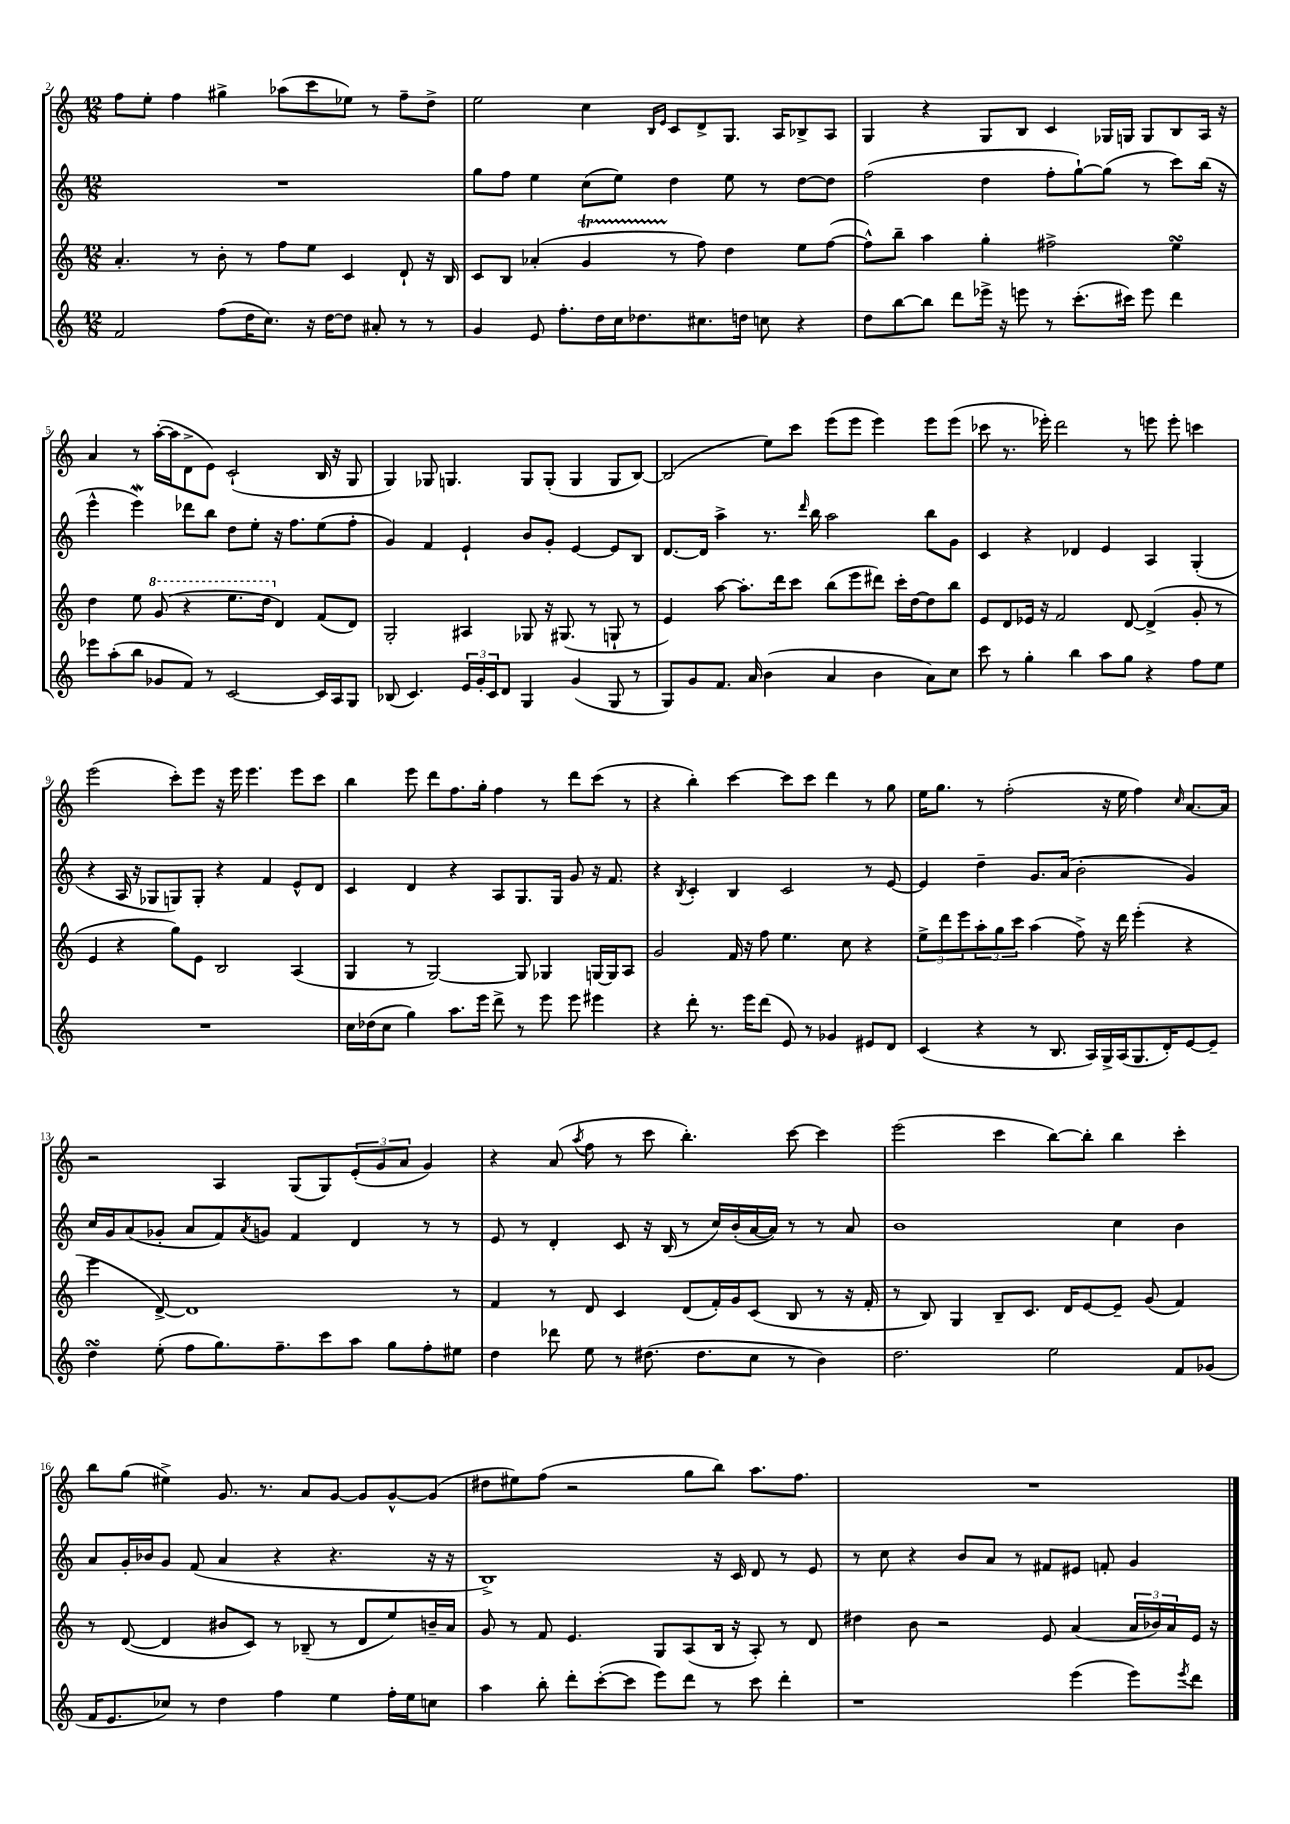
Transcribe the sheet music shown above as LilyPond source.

<<
\new StaffGroup <<
\new Staff = "s0" {
    \clef treble \key c \major \numericTimeSignature \time 12/8
    f''8 e''8-. f''4 gis''4-> aes''8( c'''8 ees''8) r8 f''8-- d''8-> |
    e''2 c''4 \grace { b16 e'16 } c'8 d'8-> g8. a16 bes8-> a8 |
    g4 r4 g8 b8 c'4 ges16 g16 g8 b8 a16 r16 |
    a'4 r8 a''16~-.( a''16 d'8-> e'8) c'2-!( b16 r16 g8 |
    g4) ges8 g4. g8 g8-.( g4 g8 b8~) |
    b2( e''8) c'''8 e'''8( e'''8 e'''4) e'''8 e'''8( |
    ces'''8 r8. ees'''16-.) d'''2 r8 e'''8 e'''8-. c'''4 |
    e'''2( c'''8-.) e'''8 r16 e'''16 e'''4. e'''8 c'''8 |
    b''4 e'''8 d'''8 f''8. g''16-. f''4 r8 d'''8 c'''8( r8 |
    r4 b''4-.) c'''4~ c'''8 c'''8 d'''4 r8 g''8 |
    e''16 g''8. r8 f''2-.( r16 e''16 f''4) \grace { c''16 } a'8.~ a'16 |
    r2 a4 g8( g8) \tuplet 3/2 { e'8-.( g'8 a'8 } g'4) |
    r4 a'8( \acciaccatura { a''8 } f''8 r8 c'''8 b''4.-.) c'''8~ c'''4 |
    e'''2( c'''4 b''8~) b''8-. b''4 c'''4-. |
    b''8 g''8( eis''4->) g'8. r8. a'8 g'8~ g'8 g'8~-^ g'8( |
    dis''8 eis''8) f''8( r2 g''8 b''8) a''8. f''8. |
    R1. \bar "|." |
}
\new Staff = "s1" {
    \clef treble \key c \major \numericTimeSignature \time 12/8
    R1. |
    g''8 f''8 e''4 c''8( e''8) d''4 e''8 r8 d''8~ d''8 |
    f''2( d''4 f''8-. g''8~-!) g''8( r8 c'''8) b''16( r16 |
    e'''4-^ e'''4\mordent) des'''8 b''8 d''8 e''8-. r16 f''8. e''8( f''8-. |
    g'4) f'4 e'4-! b'8 g'8-. e'4~ e'8 b8 |
    d'8.~ d'16 a''4-> r8. \grace { d'''16 } b''16 a''2 b''8 g'8 |
    c'4 r4 des'4 e'4 a4 g4-.( |
    r4 a16 r16 ges8 g8) g8-. r4 f'4 e'8-^ d'8 |
    c'4 d'4 r4 a8 g8. g16 g'8 r16 f'8. |
    r4 \acciaccatura { b8 } c'4-. b4 c'2 r8 e'8~ |
    e'4 d''4-- g'8. a'16( b'2-. g'4) |
    c''16 g'16 a'8( ges'8-. a'8 f'8) \acciaccatura { a'8 } g'8 f'4 d'4 r8 r8 |
    e'8 r8 d'4-. c'8 r16 b16( r8 c''16) b'16-.( a'16~ a'16) r8 r8 a'8 |
    b'1 c''4 b'4 |
    a'8 g'16-. bes'16 g'8 f'8( a'4 r4 r4. r16 r16 |
    b1->) r16 c'16 d'8 r8 e'8 |
    r8 c''8 r4 b'8 a'8 r8 fis'8 eis'8 f'8-. g'4 \bar "|." |
}
\new Staff = "s2" {
    \clef treble \key c \major \numericTimeSignature \time 12/8
    a'4.-. r8 b'8-. r8 f''8 e''8 c'4 d'8-! r16 b16 |
    c'8 b8 aes'4-.( g'4\startTrillSpan r8\stopTrillSpan f''8) d''4 e''8 f''8~( |
    f''8-^) b''8-- a''4 g''4-. fis''2-> e''4\turn |
    d''4 e''8 \ottava #1 g''8( r4 e'''8. d'''16 \ottava #0 d'4) f'8( d'8) |
    g2-. ais4 ges8 r16 gis8.( r8 g8-! r8 |
    e'4) a''8~ a''8.-. d'''16 c'''8 b''8( e'''8 dis'''8) c'''16-. d''16~ d''8 b''8 |
    e'8 d'8 ees'16 r16 f'2 d'8~ d'4->( g'8-. r8 |
    e'4 r4 g''8) e'8 b2 a4( |
    g4 r8 g2~) g8 ges4 g16~ g16 a8 |
    g'2 f'16 r16 f''8 e''4. c''8 r4 |
    \tuplet 3/2 { e''8-> d'''8 e'''8 } \tuplet 3/2 { a''8-. g''8 c'''8 } a''4( f''8->) r16 d'''16 e'''4-.( r4 |
    e'''4 d'8~->) d'1 r8 |
    f'4 r8 d'8 c'4 d'8( f'16-.) g'16 c'8( b8 r8 r16 f'16-. |
    r8 b8) g4 b8-- c'8. d'16 e'8~ e'8-- g'8( f'4) |
    r8 d'8~( d'4 bis'8 c'8) r8 bes8--( r8 d'8 e''8) b'16-- a'16 |
    g'8 r8 f'8 e'4. g8 a8( b16 r16 a8-.) r8 d'8 |
    dis''4 b'8 r2 e'8 a'4( \tuplet 3/2 { a'16 bes'16) a'16 } e'16 r16 \bar "|." |
}
\new Staff = "s3" {
    \clef treble \key c \major \numericTimeSignature \time 12/8
    f'2 f''8( d''16 c''8.) r16 d''16~ d''8 ais'8-. r8 r8 |
    g'4 e'8 f''8.-. d''16 c''16 des''8. cis''8. d''16 c''8 r4 |
    d''8 b''8~ b''8 d'''8 ees'''16-> r16 e'''8 r8 c'''8.-.( cis'''16) e'''8 d'''4 |
    ees'''8 a''8-.( b''8 ges'8 f'8) r8 c'2~ c'16 a16 g8 |
    bes8( c'4.) \tuplet 3/2 { e'16 g'16-. c'16 } d'8 g4 g'4( g8 r8 |
    g8) g'8 f'8. a'16 b'4( a'4 b'4 a'8) c''8 |
    c'''8 r8 g''4-. b''4 a''8 g''8 r4 f''8 e''8 |
    R1. |
    c''16 des''16( c''8 g''4) a''8. e'''16 d'''8-> r8 e'''8 e'''8 eis'''4 |
    r4 d'''8-. r8. e'''16 d'''8( e'8) r8 ges'4 eis'8 d'8 |
    c'4( r4 r8 b8. a16) g16-> a16( g8. d'16-.) e'8~ e'8-- |
    d''4\turn e''8-.( f''8 g''8.) f''8.-- c'''8 a''8 g''8 f''8-. eis''8 |
    d''4 des'''8 e''8 r8 dis''8.( dis''8. c''8 r8 b'4) |
    d''2. e''2 f'8 ges'8( |
    f'16 e'8. ces''8) r8 d''4 f''4 e''4 f''16-. e''16 c''8 |
    a''4 b''8-. d'''8-. c'''8~-.( c'''8 e'''8) d'''8 r8 c'''8 d'''4-. |
    r1 e'''4( e'''8) \acciaccatura { e'''8 } d'''8 \bar "|." |
}
>>
>>
\layout { \context { \Score currentBarNumber = #2 } }
